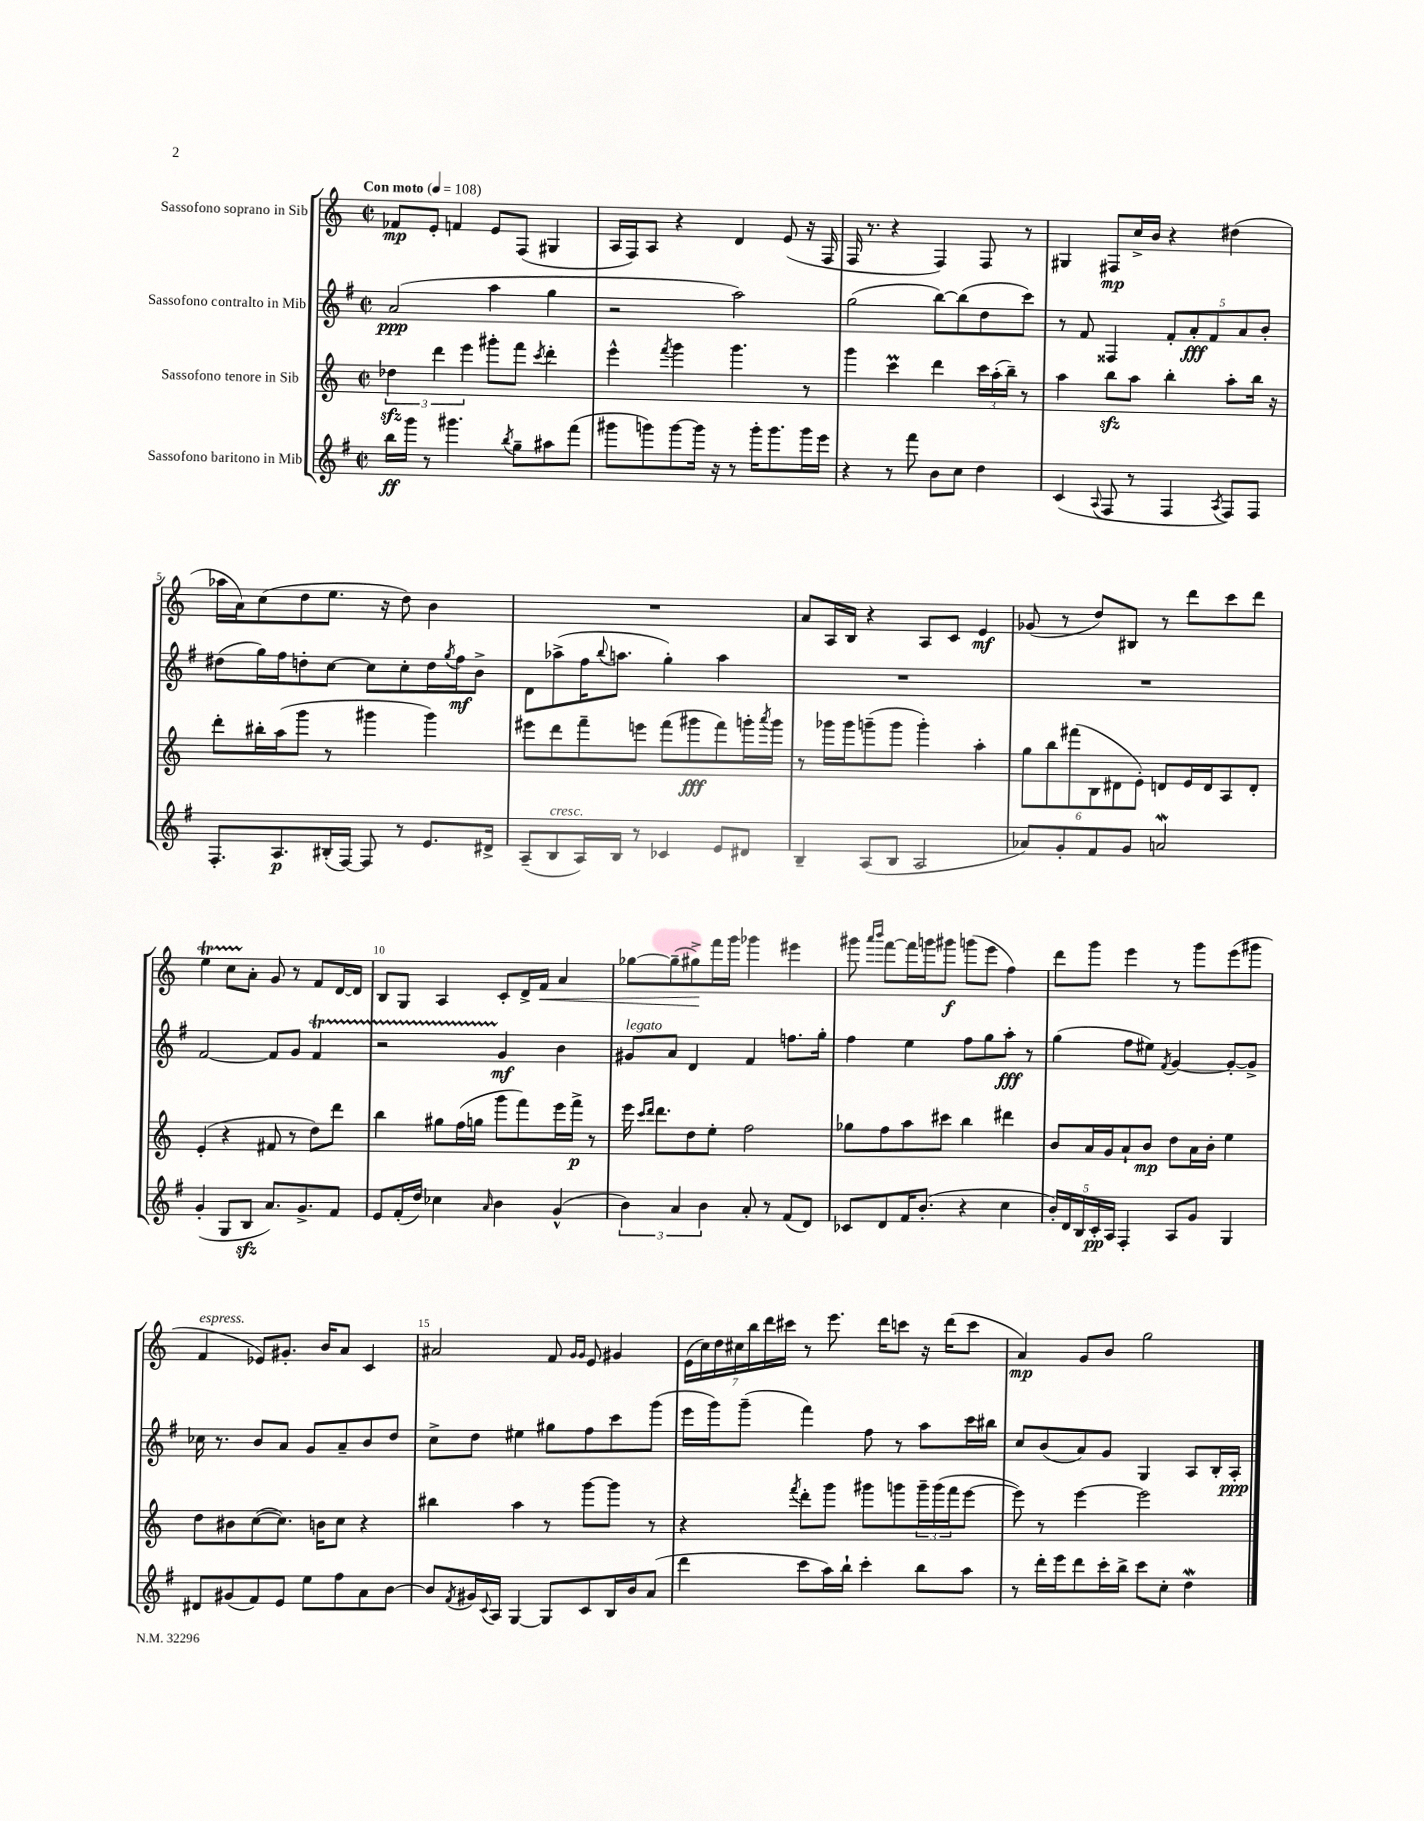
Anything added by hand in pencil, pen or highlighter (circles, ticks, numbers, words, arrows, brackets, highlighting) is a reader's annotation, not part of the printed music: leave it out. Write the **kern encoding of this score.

**kern	**kern	**kern	**kern
*staff4	*staff3	*staff2	*staff1
*clefG2	*clefG2	*clefG2	*clefG2
*k[f#]	*k[]	*k[f#]	*k[]
*M2/2	*M2/2	*M2/2	*M2/2
*met(c|)	*met(c|)	*met(c|)	*met(c|)
*MM108	*MM108	*MM108	*MM108
16bb	6dd-	(2a	8f-
16ggg	.	.	.
8r	.	.	8e'
.	6ddd	.	.
4.ggg#	.	.	4f
.	6eee	.	.
.	8ggg#'	4aa	8e
8qbb	.	.	.
8gg~	8fff	.	(8F
.	8qccc	.	.
8aa#	4ddd'	4gg	4G#
(8fff#	.	.	.
=	=	=	=
8ggg#	4eee^^	2r	16A
.	.	.	16F)
8ggg)	.	.	8A
.	8qfff	.	.
[8ggg	4ggg	.	4r
16ggg]	.	.	.
16r	.	.	.
8r	4.ggg	2aa)	4d
16ggg'	.	.	.
8.ggg	.	.	.
.	.	.	(8e
16ggg	8r	.	16r
16eee	.	.	16F
=	=	=	=
4r	4ggg	(2gg	16F
.	.	.	8.r
8r	4ccc	.	4r
8fff#	.	.	.
8b	4ddd	[8bb)	4F)
8cc	.	(8bb]	.
4dd	24ccc	8dd	8F
.	(24aa'	.	.
.	24bb~)	.	.
.	8r	8ccc)	8r
=	=	=	=
(4c	4aa	8r	4G#
.	.	8f#	.
8qqA	.	.	.
8F#	8bb	4F##	8F#
8r	8aa	.	16cc^
.	.	.	16b
4F#	4bb'	10f#'	4r
.	.	10a'	.
.	.	10f#	.
8qA	.	.	.
8F#)	8aa'	.	(4dd#
.	.	10a	.
8F#	16bb	.	.
.	.	10b'	.
.	16r	.	.
=	=	=	=
8.F#'	8ddd'	(8dd#	16aa-
.	.	.	16a)
.	16bb#'	16gg)	(8cc
8.A	(16aa	16ff#	.
.	8ggg	8dd'	8dd
(16B#'	8r	[8cc	8.ee
[16F#)	.	.	.
8F#]	4ggg#	8cc]	.
.	.	.	16r
8r	.	8cc'	8dd)
8.e	4ggg#)	16dd	4b
.	.	8qgg	.
.	.	16ff#	.
.	.	8b^	.
16d#^	.	.	.
=	=	=	=
(8A~	8eee#	8d	1r
8B	8ddd	(8aa-^	.
16A)	8fff~	16ff#	.
.	.	8qqbb	.
16B	.	8.aa	.
8r	8eee	.	.
4c-	(8fff	4gg')	.
.	8ggg#	.	.
8e	8fff)	4aa	.
8d#	16ggg'	.	.
.	8qaaa	.	.
.	16ggg	.	.
=	=	=	=
4B~	8r	1r	8a
.	16ggg-	.	16A
.	16ggg-	.	16B
(8A	(8ggg~	.	4r
8B	8ggg	.	.
2A	4ggg')	.	8A
.	.	.	8c
.	4aa'	.	4e
=	=	=	=
8a-)	12gg	1r	(8g-
.	12bb	.	.
8g'	.	.	8r
.	(12fff#	.	.
8f#	12B	.	8dd)
.	12d#	.	.
8g	.	.	8B#
.	12e')	.	.
2a	8d	.	8r
.	16e	.	8ddd
.	16d	.	.
.	8A	.	8ccc
.	8d'	.	8ddd
=	=	=	=
(4g'	(4e'	[2f#	4ee
8G	4r	.	8cc
8B	.	.	8a'
8.a)	8f#	8f#]	8g
.	8r	8g	8r
8.g^	.	.	.
.	8dd)	4f#	8f
8f#	8ddd	.	[16d
.	.	.	16d]
=	=	=	=
8e	4bb	2r	8B
(16f#'	.	.	8G
16dd)	.	.	.
4cc-	8gg#	.	4A
.	(16ff	.	.
.	16gg	.	.
16qqa	.	.	.
4b	8ggg	4g	8c'
.	8fff)	.	16d^
.	.	.	16f
(4g^^	16eee	4b	4a
.	16fff^	.	.
.	8r	.	.
=	=	=	=
6b)	16eee	8g#	[8gg-
.	16qqccc	.	.
.	16qqddd	.	.
.	8.ddd	.	.
.	.	8a	(8gg-~]
6a	.	.	.
.	8dd	4d	8gg#^)
6b	.	.	.
.	8ee'	.	16fff
.	.	.	16ggg
8a'	2ff	4f#	4ggg-
8r	.	.	.
(8f#	.	8.ff	4eee#
8d)	.	.	.
.	.	16gg'	.
=	=	=	=
8c-	8gg-	4ff#	8ggg#
.	.	.	16qqaaa
.	.	.	16qqbbb
8d	8ff	.	[8fff
16f#	8aa	4ee	16fff]
(8.b'	.	.	16ggg
.	8ccc#	.	8ggg#
4r	4bb	8ff#	(8ggg
.	.	8gg	8eee
4cc	4ddd#	8aa'	4ff)
.	.	8r	.
=	=	=	=
20b')	8b	(4gg	8ddd
20d	.	.	.
20B	.	.	.
.	16a	.	8ggg
20c'	.	.	.
.	16g	.	.
20A	.	.	.
4F#'	8a`	8ff#	4eee
.	8b	8ee#)	.
.	.	8qf#	.
8A	8dd	[4g	8r
8g	16a	.	8ggg
.	16b'	.	.
4G	4ee	8g'_	(8eee
.	.	8g^]	8ggg#
=	=	=	=
8d#	8dd	16cc-	4f
.	.	8.r	.
(8g#	8b#	.	.
8f#)	([8cc	8b	8e-)
8e	8.cc])	8a	8.g#'
8ee	.	8g	.
.	16b	.	16b
8ff#	8cc	8a~	8a
8a	4r	8b	4c
[8b	.	8dd	.
=	=	=	=
8b]	4bb#	8cc^	2a#
8qf#	.	.	.
16g#	.	8dd	.
8qqc	.	.	.
16A	.	.	.
[4G	4aa	4ee#	.
8G]	8r	8gg#	8f
.	.	.	16qqg
.	.	.	16qqg
8c	[8ggg	8ff#	8e
16B	8ggg]	8ccc	4g#
16b	.	.	.
(8a	8r	(8ggg	.
=	=	=	=
4ddd	4r	16eee	(28e
.	.	.	28cc)
.	.	16ggg)	.
.	.	.	28dd
.	.	.	28cc#
.	.	(8ggg~	.
.	.	.	28bb
.	.	.	28ddd
.	.	.	28ccc#
.	8qfff	.	.
8ccc	8ddd'	4fff#)	8r
16aa)	8ggg	.	8.eee
16bb`	.	.	.
4ccc'	8ggg#	8ff#	.
.	.	.	16ddd
.	8ggg	8r	8ccc
8bb	24ggg~	8aa	16r
.	(24ggg	.	.
.	.	.	(16ddd
.	24fff	.	.
8aa	[8eee	16ccc	8ccc
.	.	16bb#	.
=	=	=	=
8r	8eee])	8cc	4a)
16ddd'	8r	(8b	.
16eee	.	.	.
8ddd	[4eee	8a)	8g
16ccc'	.	8g	8b
16bb^	.	.	.
8ccc	2eee]	4G	2gg
8cc'	.	.	.
4dd	.	8A	.
.	.	16B'	.
.	.	16A'	.
==	==	==	==
*-	*-	*-	*-
